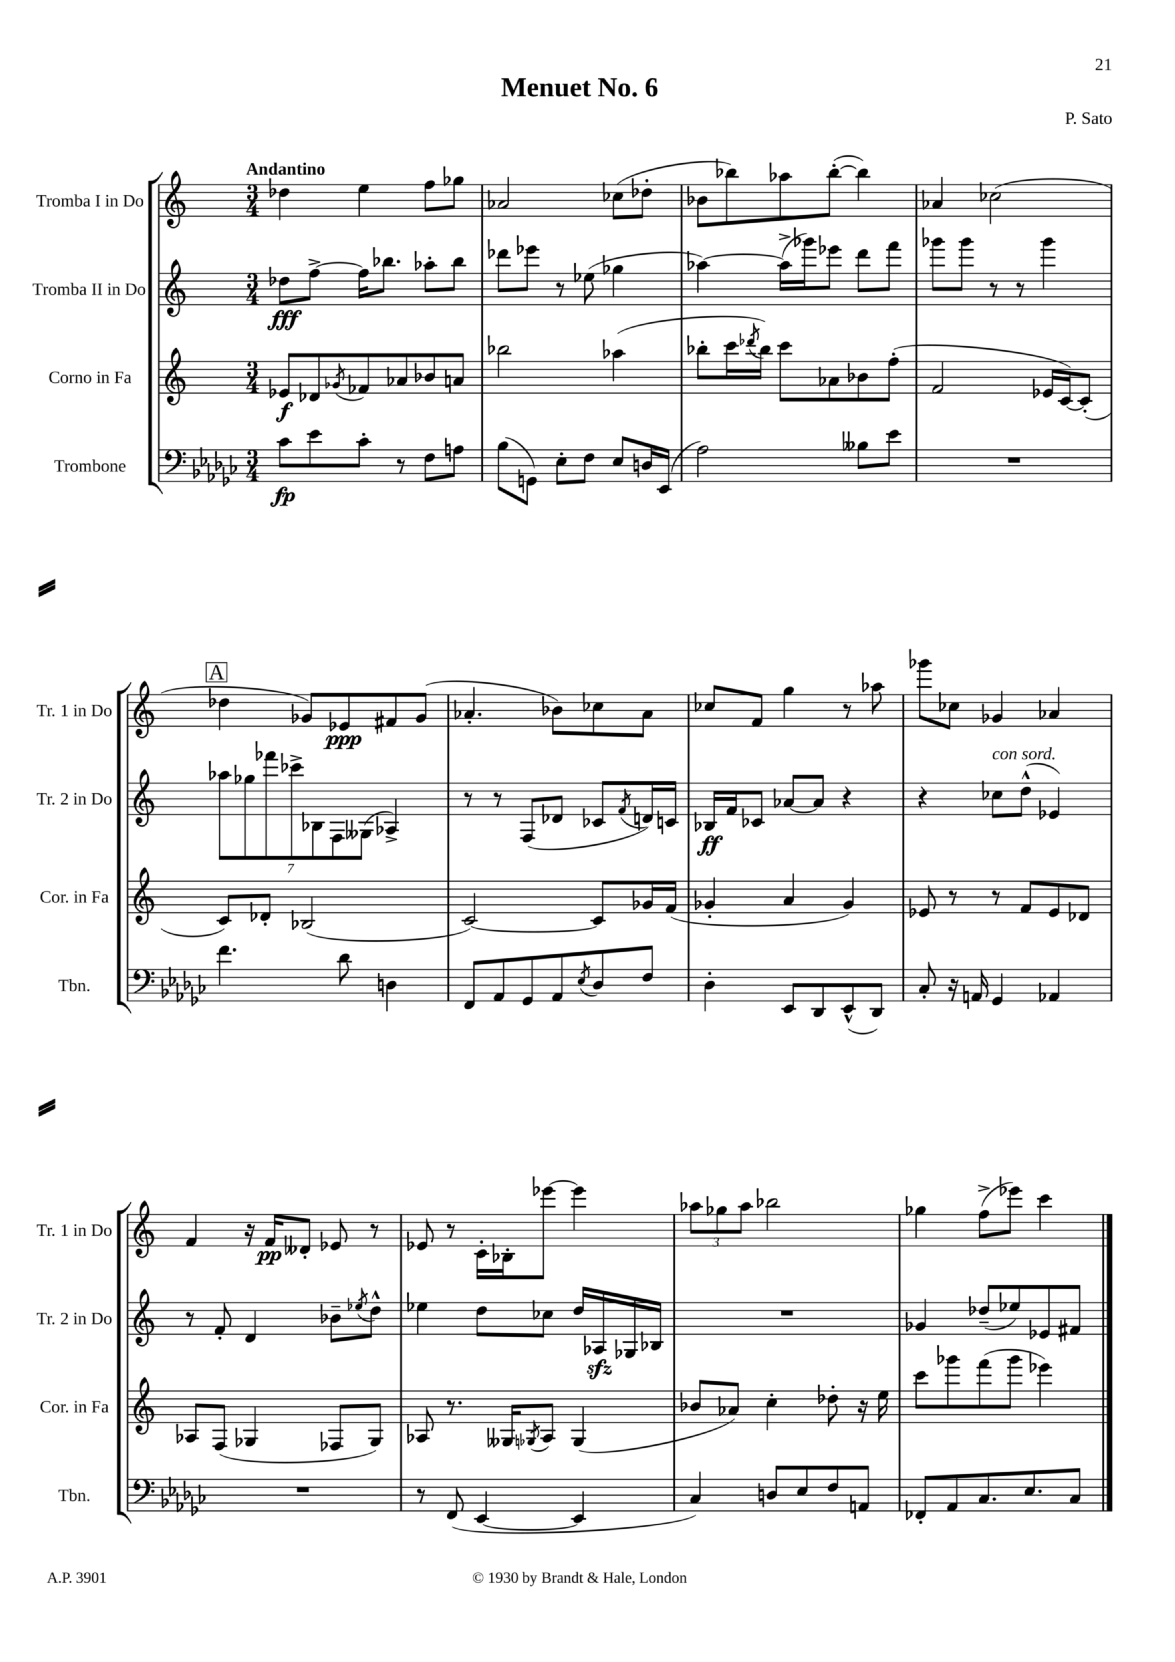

**kern	**dynam	**kern	**dynam	**kern	**dynam	**kern	**dynam
*part4	*part4	*part3	*part3	*part2	*part2	*part1	*part1
*staff4	*staff4	*staff3	*staff3	*staff2	*staff2	*staff1	*staff1
*I"Trombone	*	*I"Corno in Fa	*	*I"Tromba II in Do	*	*I"Tromba I in Do	*
*I'Tbn.	*	*I'Cor. in Fa	*	*I'Tr. 2 in Do	*	*I'Tr. 1 in Do	*
*clefF4	*	*clefG2	*	*clefG2	*	*clefG2	*
*k[b-e-a-d-g-c-]	*	*k[]	*	*k[]	*	*k[]	*
*M3/4	*	*M3/4	*	*M3/4	*	*M3/4	*
=1	=1	=1	=1	=1	=1	=1	=1
!	!	!	!	!	!	!LO:TX:a:B:t=Andantino	!
8c-\L	fp	8e-X/L	f	8dd-X\L	fff	4dd-X\	.
8e-\	.	8d-X/	.	[8ff^\J	.	.	.
.	.	8qg-X/	.	.	.	.	.
8c-'\J	.	8f-X/	.	16ff\KL]	.	4ee\	.
.	.	.	.	8.bb-X\J	.	.	.
8r	.	8a-X/	.	.	.	.	.
8F\L	.	8b-X/	.	8aa-X'\L	.	8ff\L	.
8An\J	.	8an/J	.	8bb-\J	.	8gg-X\J	.
=2	=2	=2	=2	=2	=2	=2	=2
(8B-\L	.	2bb-X\	.	8ddd-X\L	.	2a-X/	.
8GGn\J)	.	.	.	8eee-X\J	.	.	.
8E-'\L	.	.	.	8r	.	.	.
8F\J	.	.	.	(8ee-X\	.	.	.
8E-/L	.	(4aa-X\	.	4gg-X\	.	(8cc-X\L	.
16Dn/L	.	.	.	.	.	8dd-X'\J	.
(16EE-/JJ	.	.	.	.	.	.	.
=3	=3	=3	=3	=3	=3	=3	=3
2A-\)	.	8bb-X'\L	.	[4aa-X\)	.	8b-X\L	.
.	.	16ccc\L	.	.	.	8bb-X\)	.
.	.	8qddd-X/	.	.	.	.	.
.	.	16bb-\JJ)	.	.	.	.	.
.	.	8ccc\L	.	(16aa-^\LL]	.	8aa-X\	.
.	.	.	.	16ggg-X\J)	.	.	.
.	.	8a-X\	.	8eee-X\J	.	([8bb-'\J	.
8B--X\L	.	8b-X\	.	8ddd\L	.	4bb-\])	.
8e-\J	.	(8ff'\J	.	8fff\J	.	.	.
=4	=4	=4	=4	=4	=4	=4	=4
2.r	.	2f/	.	8ggg-X\L	.	4a-X/	.
.	.	.	.	8ggg-\J	.	.	.
.	.	.	.	8r	.	(2cc-X\	.
.	.	.	.	8r	.	.	.
.	.	16e-X/LL	.	4ggg-\	.	.	.
.	.	[16c/J)	.	.	.	.	.
.	.	(8c'/J]	.	.	.	.	.
!!LO:LB:g=z
!!LO:REH:place=s1:t=A
=5	=5	=5	=5	=5	=5	=5	=5
4.f\	.	8c/L)	.	14aa-X\L	.	4dd-X\	.
.	.	.	.	14gg-X\	.	.	.
.	.	8d-X'/J	.	.	.	.	.
.	.	.	.	14fff-X\	.	.	.
.	.	.	.	14ccc-X^\	.	.	.
.	.	(2B-X/	.	.	.	8g-X/L)	.
.	.	.	.	14B-X\	.	.	.
.	.	.	.	14F\	.	.	.
8d-\	.	.	.	.	.	8e-X/	ppp
.	.	.	.	(14G--X\J	.	.	.
4Dn\	.	.	.	4A-X^/)	.	8f#X/	.
.	.	.	.	.	.	(8g-/J	.
=6	=6	=6	=6	=6	=6	=6	=6
8FF/L	.	[2c/)	.	8r	.	4.a-X'/	.
8AA-/	.	.	.	8r	.	.	.
8GG-/	.	.	.	(8F/L	.	.	.
8AA-/	.	.	.	8d-X/J	.	8b-X\L)	.
8qE-/	.	.	.	.	.	.	.
8D-/	.	8c/L]	.	8c-X/L	.	8cc-X\	.
.	.	.	.	8qf/	.	.	.
8F/J	.	16g-X/L	.	16dn/L)	.	8a-\J	.
.	.	(16f/JJ	.	16cn/JJ	.	.	.
=7	=7	=7	=7	=7	=7	=7	=7
4D-'\	.	4g-X'/	.	16B-X/LL	ff	8cc-X/L	.
.	.	.	.	16f/J	.	.	.
.	.	.	.	8c-X/J	.	8f/J	.
8EE-/L	.	4a/	.	[8a-X/L	.	4gg\	.
8DD-/	.	.	.	8a-/J]	.	.	.
(8EE-^^/	.	4g-/)	.	4r	.	8r	.
8DD-/J)	.	.	.	.	.	8aa-X\	.
=8	=8	=8	=8	=8	=8	=8	=8
8C-'/	.	8e-X/	.	4r	.	8ggg-X\L	.
16r	.	8r	.	.	.	8cc-X\J	.
16AAn/	.	.	.	.	.	.	.
!	!	!	!	!LO:TX:a:i:t=con sord.	!	!	!
4GG-/	.	8r	.	8cc-X\L	.	4g-X/	.
.	.	8f/L	.	(8dd^^\J	.	.	.
4AA-X/	.	8e-/	.	4e-X/)	.	4a-X/	.
.	.	8d-X/J	.	.	.	.	.
!!LO:LB:g=z
=9	=9	=9	=9	=9	=9	=9	=9
2.r	.	8A-X/L	.	8r	.	4f/	.
.	.	(8F/J	.	8f'/	.	.	.
.	.	4G-X/	.	4d/	.	16r	.
.	.	.	.	.	.	16f/KL	pp
.	.	.	.	.	.	8d--X'/J	.
.	.	8F-X/L	.	8b-X~\L	.	8e-X/	.
.	.	.	.	8qee-X/	.	.	.
.	.	8G-/J)	.	8dd^^\J	.	8r	.
=10	=10	=10	=10	=10	=10	=10	=10
8r	.	8A-X/	.	4ee-X\	.	8e-X/	.
(8FF/	.	8.r	.	.	.	8r	.
[4EE-/	.	.	.	8dd\L	.	16c'\LL	.
.	.	16G--X/KL	.	.	.	16B-X'\J	.
.	.	8qG-X/	.	.	.	.	.
.	.	8A-/J	.	8cc-X\J	.	[8eee-X\J	.
4EE-/]	.	(4G-/	.	16dd/LL	.	4eee-\]	.
.	.	.	.	16A-Xzz/	.	.	.
.	.	.	.	16G-X/	.	.	.
.	.	.	.	16B-X/JJ	.	.	.
=11	=11	=11	=11	=11	=11	=11	=11
4C-/)	.	8b-X/L	.	2.r	.	12aa-X\L	.
.	.	.	.	.	.	12gg-X\	.
.	.	8a-X/J)	.	.	.	.	.
.	.	.	.	.	.	12aa-\J	.
8Dn/L	.	4cc'\	.	.	.	2bb-X\	.
8E-/	.	.	.	.	.	.	.
8F/	.	8dd-X'\	.	.	.	.	.
8AAn/J	.	16r	.	.	.	.	.
.	.	16ee\	.	.	.	.	.
=12	=12	=12	=12	=12	=12	=12	=12
8FF-X'/L	.	8ccc\L	.	4g-X/	.	4gg-X\	.
8AA-/	.	8ggg-X\	.	.	.	.	.
8.C-/	.	(8fff\	.	(8dd-X~/L	.	(8ff^\L	.
.	.	8ggg-\J	.	8ee-X/)	.	8eee-X\J)	.
8.E-/	.	.	.	.	.	.	.
.	.	4eee-X\)	.	8e-X/	.	4ccc\	.
8C-/J	.	.	.	8f#X/J	.	.	.
==	==	==	==	==	==	==	==
*-	*-	*-	*-	*-	*-	*-	*-
